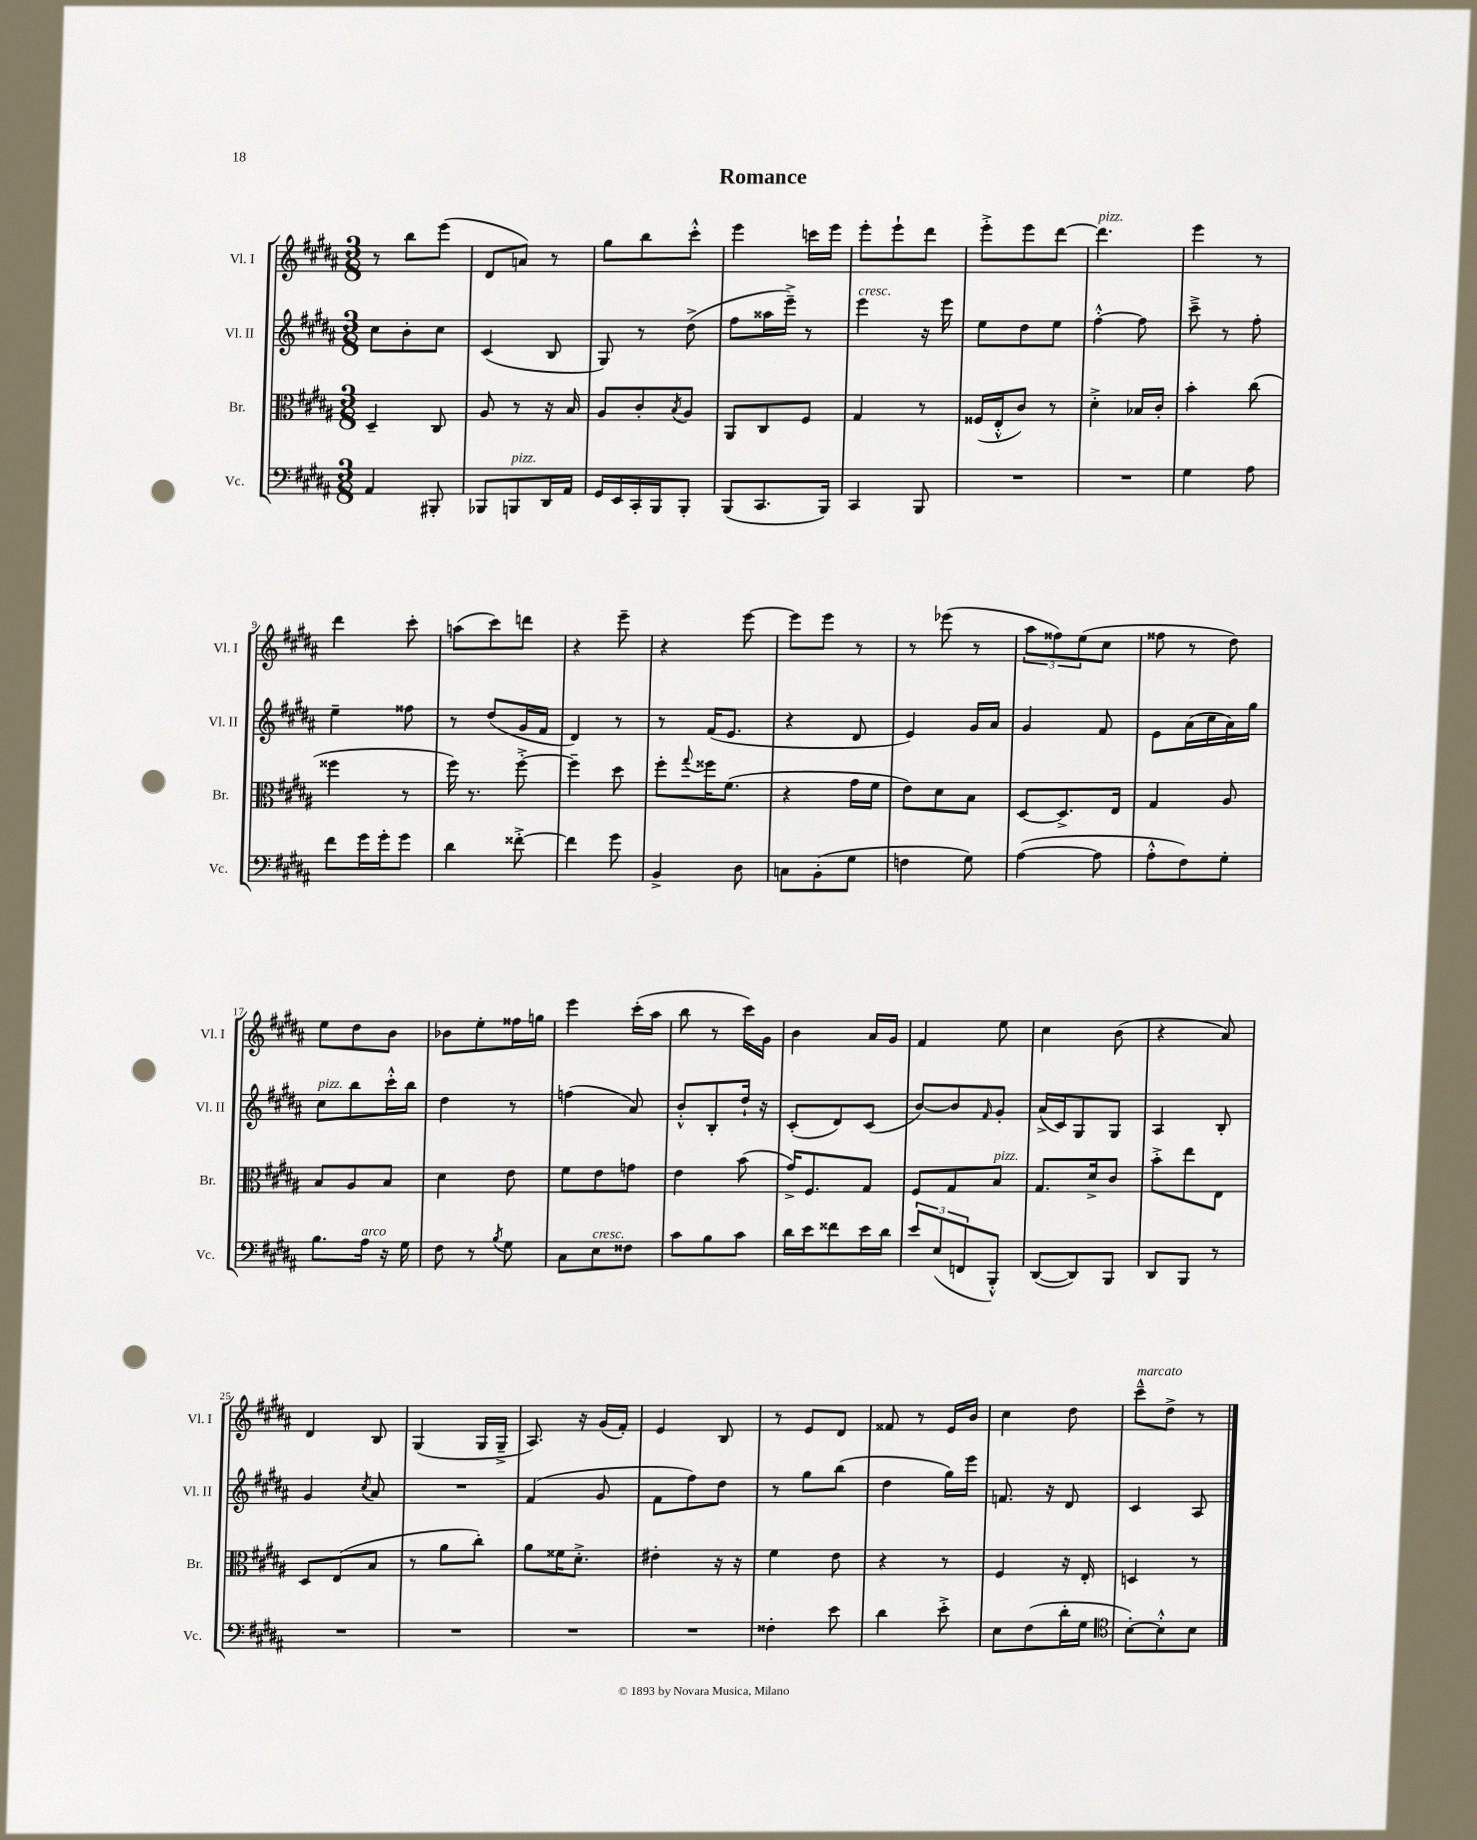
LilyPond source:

\header { title = "Romance" }
<<
\new StaffGroup <<
\new Staff = "s0" \with { instrumentName = "Vl. I" shortInstrumentName = "Vl. I" } {
    \clef treble \key b \major \numericTimeSignature \time 3/8
    r8 b''8 e'''8( |
    dis'8 a'8) r8 |
    gis''8 b''8 cis'''8-.-^ |
    e'''4 c'''16 e'''16 |
    e'''8-. e'''8-! dis'''8 |
    e'''8-.-> e'''8 dis'''8~ |
    dis'''4.^\markup { \italic "pizz." } |
    e'''4 r8 |
    dis'''4 cis'''8-. |
    a''8( cis'''8) d'''8 |
    r4 e'''8-- |
    r4 e'''8~ |
    e'''8 e'''8 r8 |
    r8 ees'''8( r8 |
    \tuplet 3/2 { ais''8 fisis''8) e''8( } cis''8 |
    fisis''8 r8 dis''8) |
    e''8 dis''8 b'8 |
    bes'8 e''8-. fisis''16 g''16 |
    e'''4 cis'''16-.( ais''16 |
    b''8 r8 cis'''16) gis'16 |
    b'4 ais'16 gis'16 |
    fis'4 e''8 |
    cis''4 b'8( |
    r4 ais'8) |
    dis'4 b8 |
    gis4( gis16 gis16---> |
    ais8.) r16 gis'16( fis'16-.) |
    e'4 b8 |
    r8 e'8 dis'8 |
    fisis'8 r8 e'16 b'16 |
    cis''4 dis''8 |
    cis'''8---^^\markup { \italic "marcato" } dis''8-> r8 \bar "|." |
}
\new Staff = "s1" \with { instrumentName = "Vl. II" shortInstrumentName = "Vl. II" } {
    \clef treble \key b \major \numericTimeSignature \time 3/8
    cis''8 b'8-. cis''8 |
    cis'4( b8 |
    gis8) r8 dis''8->( |
    fis''8 aisis''16 e'''16--->) r8 |
    e'''4^\markup { \italic "cresc." } r16 e'''16 |
    e''8 dis''8 e''8 |
    fis''4~-.-^ fis''8 |
    cis'''8---> r8 fis''8-. |
    e''4-- fisis''8 |
    r8 dis''8( gis'16 fis'16 |
    dis'4) r8 |
    r8 fis'16( e'8. |
    r4 dis'8 |
    e'4) gis'16 ais'16 |
    gis'4 fis'8 |
    e'8 ais'16( cis''16 ais'16) gis''16 |
    cis''8^\markup { \italic "pizz." } b''8 cis'''16-.-^ b''16 |
    dis''4 r8 |
    f''4( ais'8) |
    b'8-.-^ b8-. dis''16-! r16 |
    cis'8-.( dis'8) cis'8( |
    b'8~) b'8 \grace { fis'16 } gis'8-. |
    ais'16->( cis'16) gis8 gis8 |
    ais4 b8-. |
    gis'4 \acciaccatura { cis''8 } ais'8 |
    R4. |
    fis'4( gis'8 |
    fis'8 fis''8) dis''8 |
    r8 gis''8 b''8( |
    dis''4 gis''16) e'''16 |
    f'8. r16 dis'8 |
    cis'4 ais8 \bar "|." |
}
\new Staff = "s2" \with { instrumentName = "Br." shortInstrumentName = "Br." } {
    \clef alto \key b \major \numericTimeSignature \time 3/8
    dis4-- cis8 |
    ais8 r8 r16 b16 |
    ais8 cis'8-. \acciaccatura { b8 } ais8 |
    ais,8 cis8 fis8 |
    gis4 r8 |
    fisis16( e16-.-^ cis'8) r8 |
    dis'4-.-> bes16 cis'16-. |
    b'4-. cis''8( |
    fisis''4 r8 |
    fis''16) r8. fis''8~-.-> |
    fis''4-- dis''8 |
    fis''8-. \appoggiatura { gis''8 } fisis''16 fis'8.( |
    r4 gis'16 fis'16 |
    e'8) dis'8 b8 |
    dis8~ dis8.-> e16 |
    gis4 ais8 |
    b8 ais8 b8 |
    dis'4 e'8 |
    fis'8 e'8 g'8 |
    e'4 b'8( |
    gis'16->) fis8. gis8 |
    fis8 gis8 b8^\markup { \italic "pizz." } |
    gis8. dis'16-> cis'8 |
    b'8-.-> e''8 e8 |
    dis8 e8( b8 |
    r8 ais'8 cis''8-.) |
    ais'8 fisis'16 dis'8.-.-> |
    eis'4-. r16 r16 |
    fis'4 e'8 |
    r4 r8 |
    fis4 r16 e16-. |
    d4 r8 \bar "|." |
}
\new Staff = "s3" \with { instrumentName = "Vc." shortInstrumentName = "Vc." } {
    \clef bass \key b \major \numericTimeSignature \time 3/8
    ais,4 bis,,8-. |
    bes,,8 b,,8^\markup { \italic "pizz." } dis,16 ais,16 |
    gis,16 e,16 cis,16-. b,,16 b,,8-. |
    b,,8( cis,8. b,,16) |
    cis,4 b,,8 |
    R4. |
    R4. |
    gis4 ais8 |
    fis'8 gis'16 gis'16-. gis'8 |
    dis'4 fisis'8~-.-> |
    fisis'4 gis'8 |
    b,4-> dis8 |
    c8 b,8-.( gis8 |
    f4 gis8) |
    ais4~( ais8 |
    ais8-.-^ fis8) gis8-. |
    b8. ais16^\markup { \italic "arco" } r16 gis16 |
    fis8 r8 \acciaccatura { b8 } gis8 |
    cis8 e8^\markup { \italic "cresc." } fisis8 |
    cis'8 b8 cis'8 |
    dis'16 e'16 fisis'8 e'16 dis'16 |
    \tuplet 3/2 { e'8 e8( f,8 } b,,8-.-^) |
    dis,8~( dis,8) b,,8 |
    dis,8 b,,8 r8 |
    R4. |
    R4. |
    R4. |
    R4. |
    fisis4-. e'8 |
    dis'4 e'8-.-> |
    e8 fis8( dis'16-. gis16 |
    \clef tenor b8~-.) b8-.-^ b8 \bar "|." |
}
>>
>>
